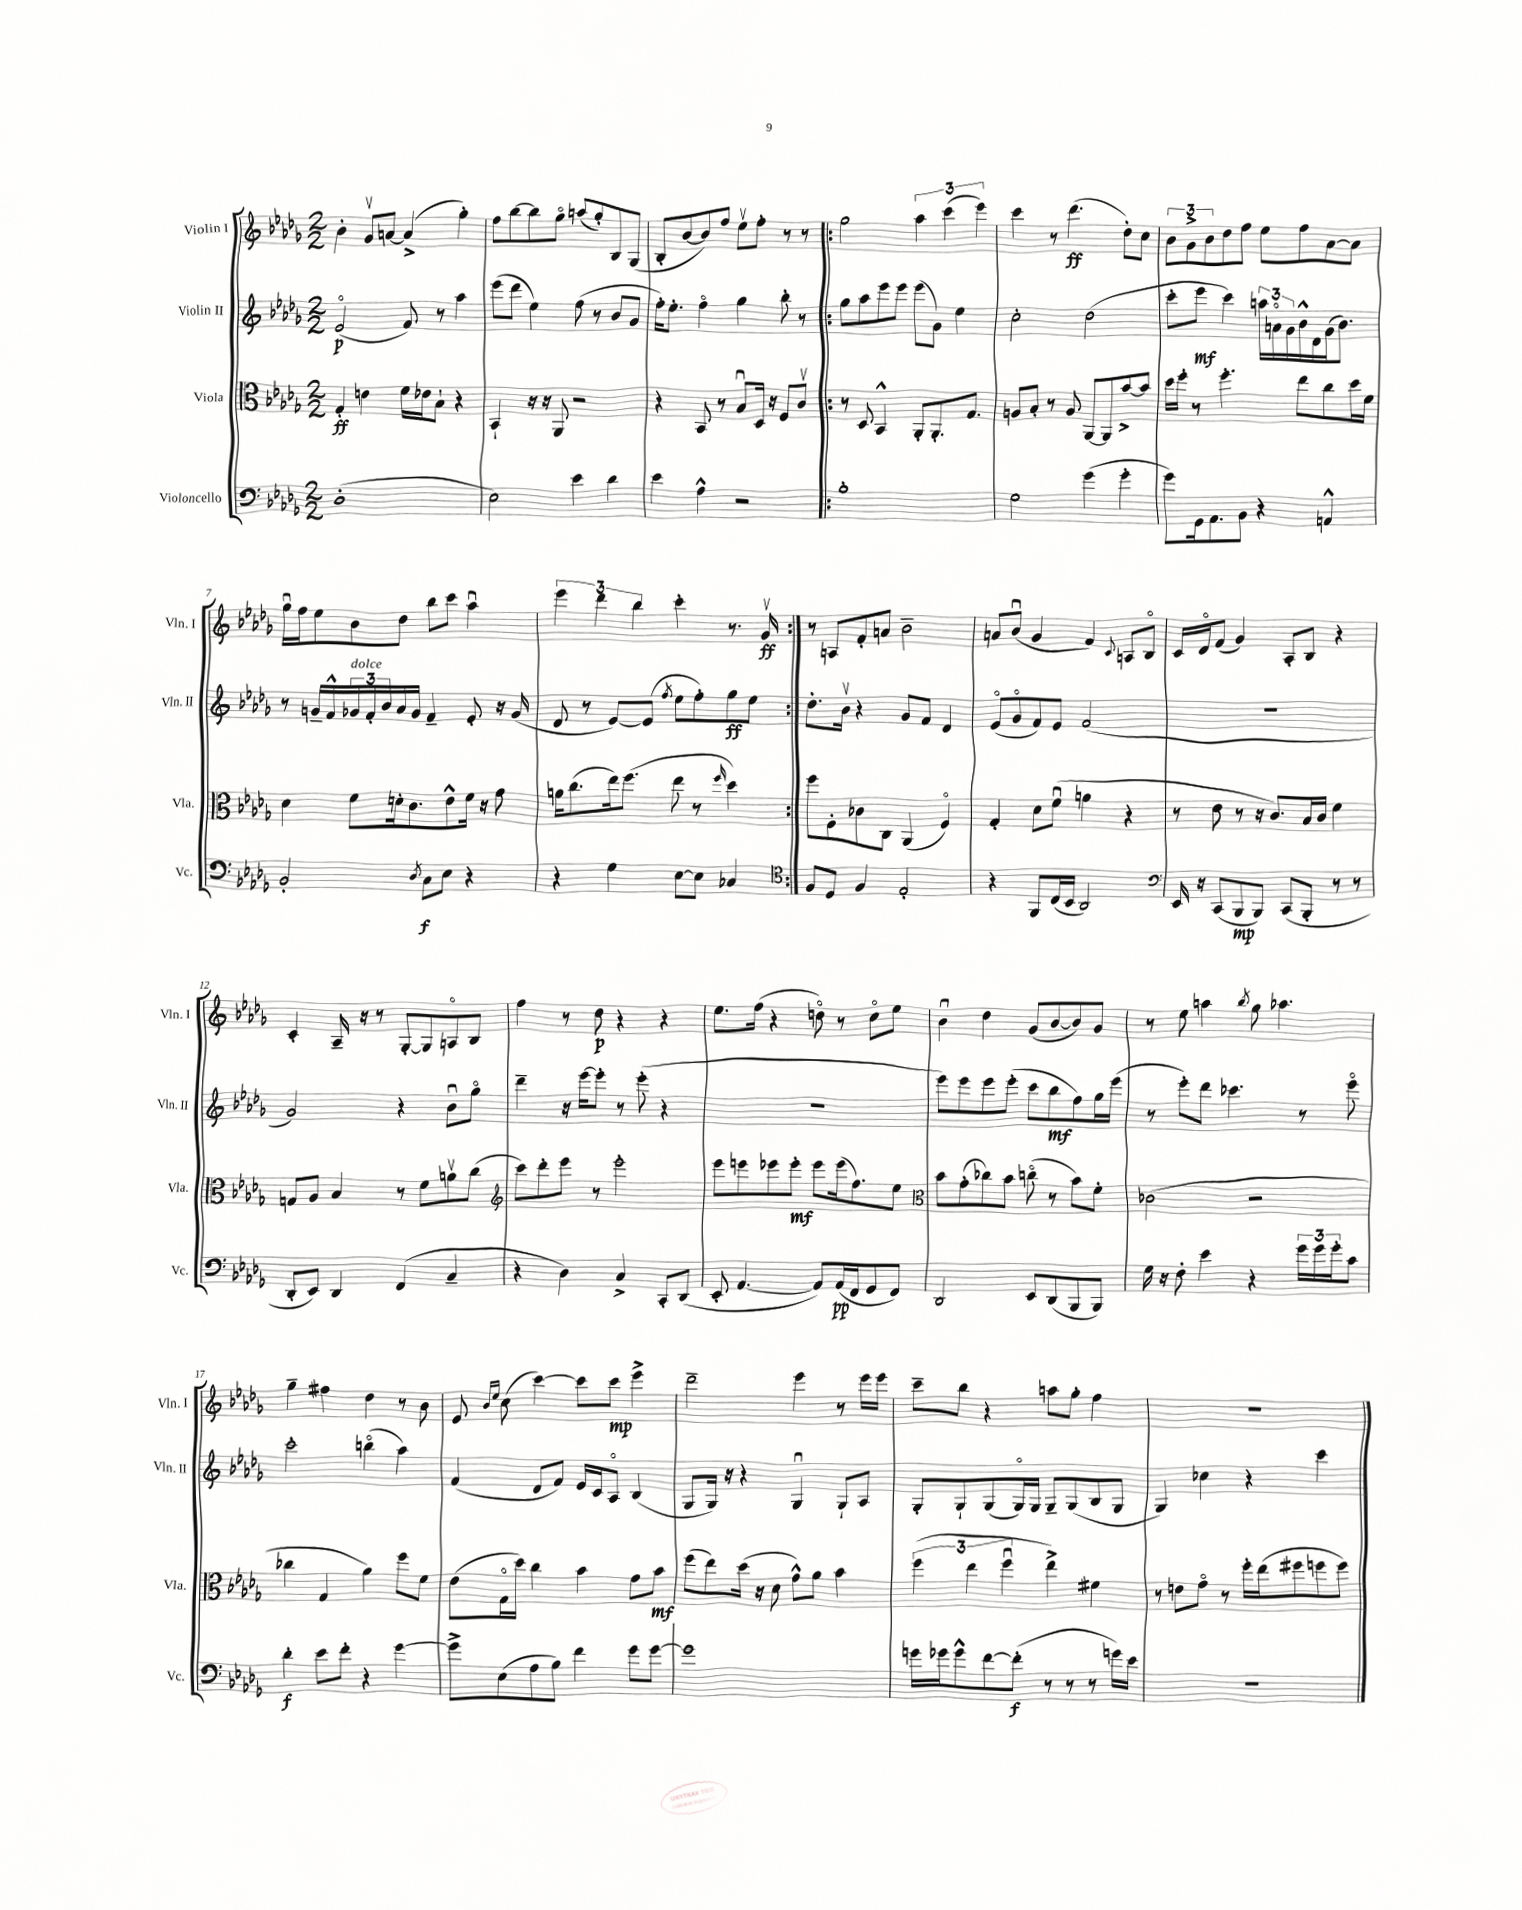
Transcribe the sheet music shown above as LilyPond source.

<<
\new StaffGroup <<
\new Staff = "s0" \with { instrumentName = "Violin I" shortInstrumentName = "Vln. I" } {
    \clef treble \key des \major \numericTimeSignature \time 2/2
    bes'4-. ges'8\upbow a'8~ a'4->( ges''4-.) |
    f''8 bes''8~ bes''8 ges''8\flageolet a''8( ges''8-.) bes8 ges8( |
    bes8-. bes'8~ bes'8) f''8 ees''8\upbow f''8-. r8 r8 |
    \repeat volta 2 { ges''2 \tuplet 3/2 { aes''4 c'''4( ees'''4) } |
    c'''4 r8 des'''4.\ff( des''8-.) c''8 |
    \tuplet 3/2 { bes'8 ges'8-> bes'8 } des''8 f''8 ees''8 f''8 aes'8~ aes'8 |
    ges''16\downbow f''16 ees''8 bes'8 des''8 bes''8 c'''8 aes''4\downbow |
    \tuplet 3/2 { ees'''4 des'''4 bes''4 } c'''4-. r8. ges'16\upbow\ff | }
    r8 a8 f'8-. a'8 bes'2-- |
    a'8 bes'8\downbow( ges'4 f'4) \appoggiatura { c'8 } a8 bes8\flageolet |
    c'16 des'16\flageolet f'8( ges'4) aes8-. bes8 r4 |
    c'4-. aes16-- r16 r8 ges8~-. ges8 a8\flageolet bes8 |
    f''4 r8 des''8\p r4 r4 |
    ees''8. f''16( r4 d''8\flageolet) r8 c''8\flageolet ees''8 |
    bes'4\downbow des''4 ges'8( bes'8~ bes'8) ges'8 |
    r8 ees''8 a''4 \acciaccatura { bes''8 } ges''8 aes''4. |
    ges''4-- fis''4 des''4 r8 bes'8 |
    ees'8 \grace { bes'16 ees''16 } c''8( c'''4~) c'''8 c'''8\mp ees'''4-> |
    des'''2-- ees'''4 r8 ees'''16 ees'''16 |
    c'''8-- bes''8 r4 a''8 ges''8-. f''4 |
    R1 \bar "|." |
}
\new Staff = "s1" \with { instrumentName = "Violin II" shortInstrumentName = "Vln. II" } {
    \clef treble \key des \major \numericTimeSignature \time 2/2
    ees'2\flageolet\p( f'8) r8 aes''4 |
    ees'''8( des'''8 ees''4) f''8( r8 bes'8 ges'8 |
    f''16-.) ees''8.-. f''4\flageolet ges''4 bes''8-. r8 |
    \repeat volta 2 { ges''8 aes''8 ees'''8 ees'''8 ees'''8( ges'8) ees''4 |
    c''2-. des''2( |
    c'''8-. ees'''8\mf c'''4) \tuplet 3/2 { a''16 a'16\flageolet ges'16 } bes'16-^ des'16 ges'16( bes'8.) |
    r8 g'16-- f'16-^ \tuplet 3/2 { ges'16^\markup { \italic "dolce" } f'16-. bes'16 } aes'16 ges'16 f'4-- ees'8-. r16 ges'16( |
    des'8 r8 ees'8~) ees'8( \acciaccatura { f''8 } ees''8 f''8-.) ges''8\ff ees''8 | }
    des''8.-. bes'16\upbow r4 ges'8 f'8 des'4 |
    ees'8\flageolet( ges'8\flageolet f'8) ees'8 f'2( |
    R1 |
    ges'2) r4 bes'8\downbow ges''8\flageolet |
    des'''4-- r16 ees'''16~ ees'''8-. r8 ees'''8-.( r4 |
    r1 |
    ees'''8) ees'''8 ees'''8 ees'''8-.( c'''8 bes''8\mf f''8) ges''16 ees'''16( |
    r8 ees'''8-.) des'''8 ces'''4. r8 ees'''8\flageolet |
    c'''2-. b''4\flageolet( aes''4) |
    f'4( des'8 f'8) ees'16 c'16 aes8\flageolet bes4( |
    ges8 ges16) r16 r4 ges4\downbow ges8-! aes8 |
    ges8-. ges8-! ges8( ges16\flageolet) ges16 ges8-- ges8( bes8 ges8 |
    ges4) ces''4 r4 c'''4 \bar "|." |
}
\new Staff = "s2" \with { instrumentName = "Viola" shortInstrumentName = "Vla." } {
    \clef alto \key des \major \numericTimeSignature \time 2/2
    ges4-.\ff e'4 f'16 ees'16 bes8-! r4 |
    bes,4-! r16 r16 aes,8 r2 |
    r4 bes,8 r8 bes8\downbow des16 r16 f8 c'8\upbow |
    \repeat volta 2 { r8 des8 bes,4-^ aes,8-. aes,8.-. ges8. |
    a8 bes8-. r8 a8 aes,8~ aes,8 bes'8~-> bes'8 |
    des''16 f''16-. r8 f''4.-. ees''8 c''8 des''16 f'16 |
    des'4 f'8 d'16-. c'8. ees'8-^ f'16 r16 ges'8 |
    a'16 c''8.( ees''16) f''8.( ees''8 r8 \grace { f''16 } des''4) | }
    f''8 f8-. ces'8 c8 aes,4( f4\flageolet) |
    ges4-. des'8 f'8\downbow( a'4 r4 |
    r8 ees'8 r8 r16 c'8.) bes16 c'16 f'4 |
    g8 aes8 bes4 r8 f'8 a'8\upbow c''8( |
    \clef treble c'''8) des'''8-. ees'''8 r8 ees'''2-. |
    ees'''8 e'''8 ees'''8 ees'''8-.\mf ees'''8 ees'''16( f''8.) ees''8 |
    \clef alto bes'8 ges'8-.( ces''8) bes'8 c''8\flageolet( r8 bes'8) f'8-. |
    ces'2( r2 |
    ces''4 ges4 aes'4) f''8 f'8 |
    ees'8( ges16\flageolet des''16) c''4 bes'4 ges'8 bes'8\mf |
    f''8( ees''8) des''16( r16 des'8 ges'8-^) aes'8 bes'4 |
    \tuplet 3/2 { f''4( ees''4 f''4\downbow } ees''4->) fis'4 |
    r8 e'8 ges'8\flageolet r8 f''16-. ees''16( fis''8 f''8 f''8) \bar "|." |
}
\new Staff = "s3" \with { instrumentName = "Violoncello" shortInstrumentName = "Vc." } {
    \clef bass \key des \major \numericTimeSignature \time 2/2
    des1-.( |
    ees2) ees'4 des'4 |
    ees'4 aes4-^ r2 |
    \repeat volta 2 { bes1-. |
    ges2 ges'4( ges'4-. |
    ges'8) ges,16 aes,8. bes,8 r4 a,4-^ |
    bes,2-. \acciaccatura { des8 } c8\f ees8 r4 |
    r4 ges4 ees8~ ees8 ces4 | }
    \clef tenor f8 des8 f4 ees2-. |
    r4 f,8 c16( bes,16 aes,2) |
    \clef bass ees,16 r16 c,8( bes,,8\mp bes,,8) c,8( bes,,8-. r8 r8 |
    des,8-. ees,8) des,4 f,4( c4-- |
    r4 des4) c4-> c,8-. des,8( |
    ees,8-. aes,4.~ aes,8) aes,16\pp( f,16 ges,8 f,8) |
    des,2 ees,8 des,8( bes,,8 bes,,8) |
    ges16 r16 f8-. ees'4 r4 \tuplet 3/2 { ges'16 ges'16 ges'16-. } c'8 |
    des'4-.\f ees'8 f'8-. r4 ges'4~ |
    ges'8-> ees8( aes8 bes8) f'4 ges'8 ges'8~ |
    ges'1 |
    g'16 ges'16 ges'8-^ f'8~ f'8-.\f( r8 r8 r8 g'16) ees'16 |
    R1 \bar "|." |
}
>>
>>
